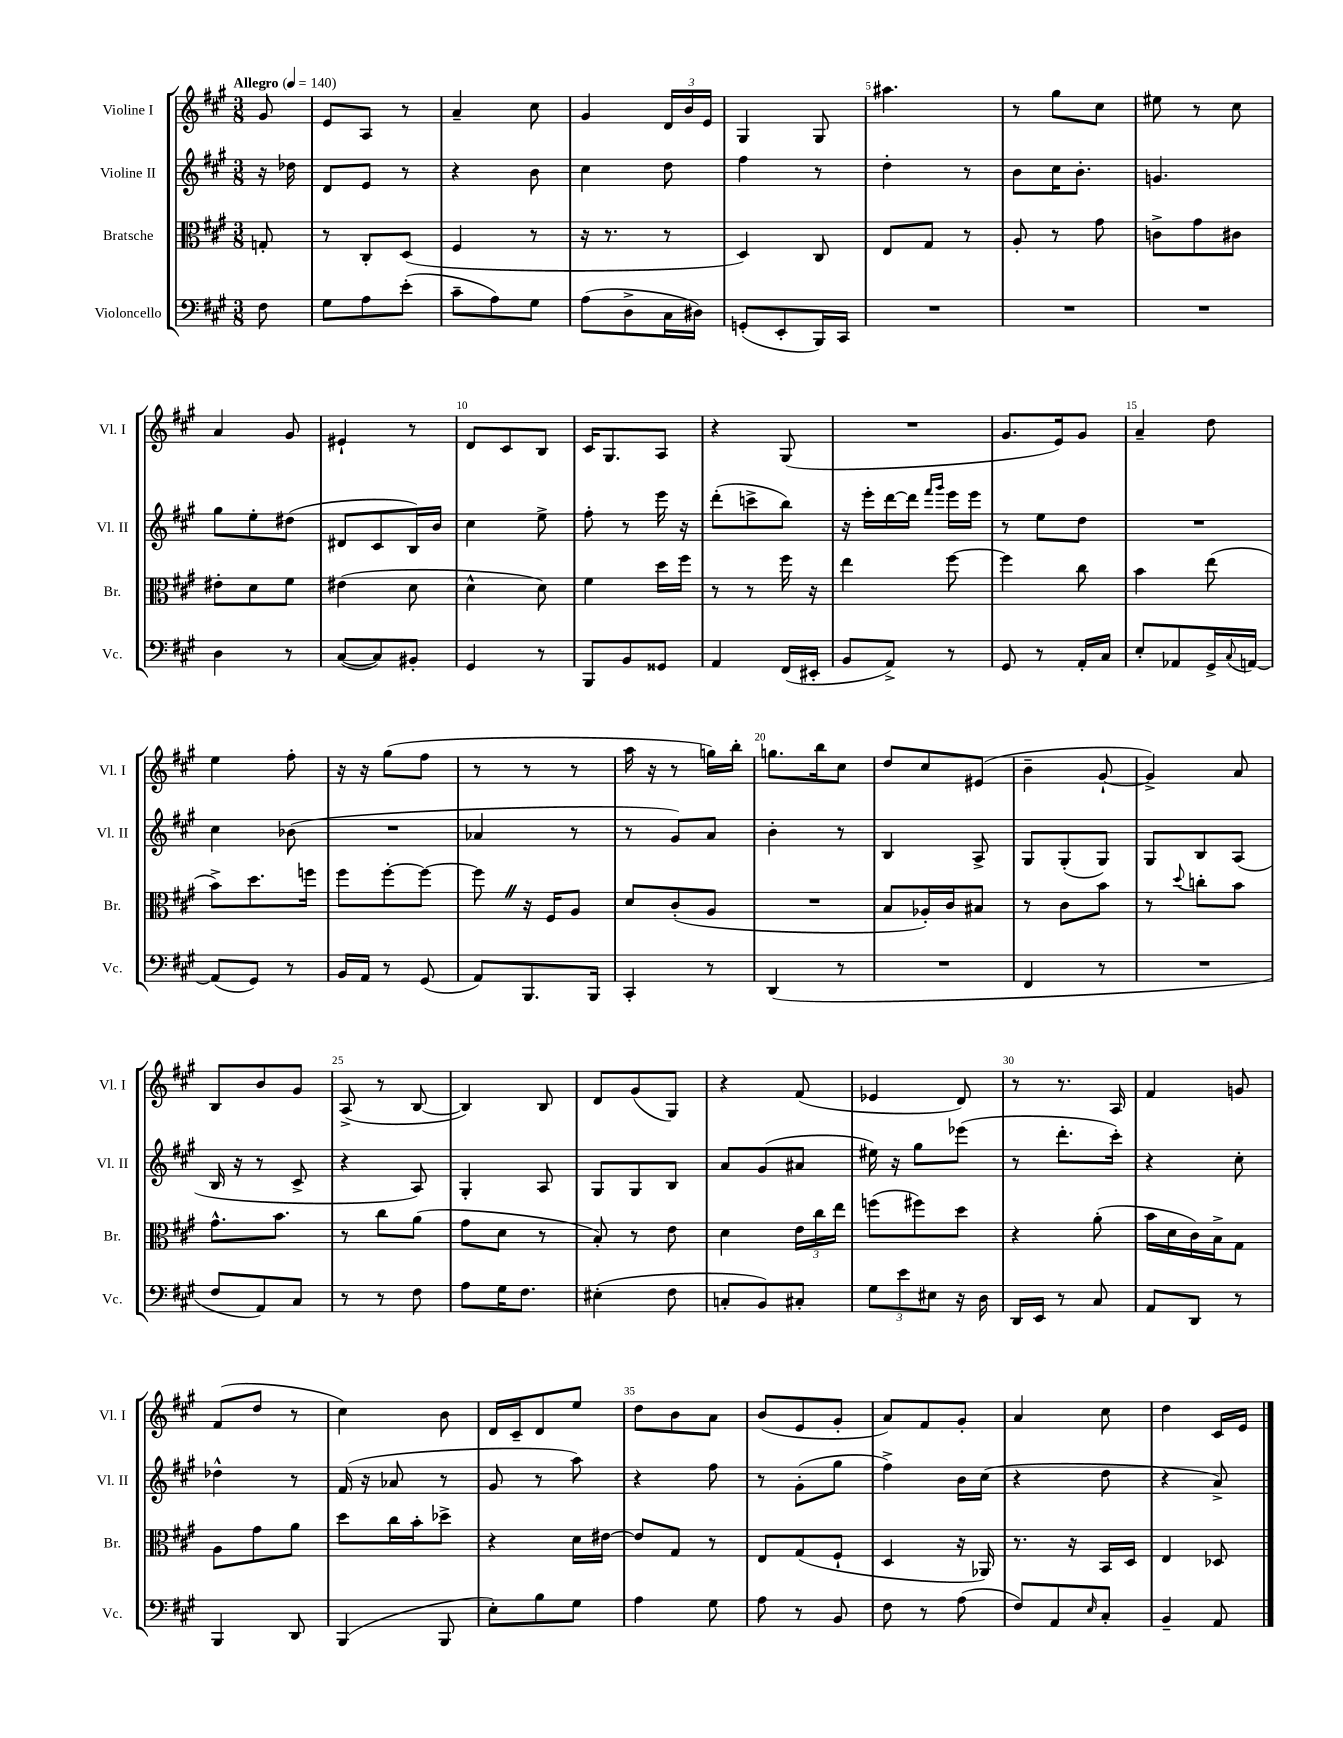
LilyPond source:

<<
\new StaffGroup <<
\new Staff = "s0" \with { instrumentName = "Violine I" shortInstrumentName = "Vl. I" } {
    \clef treble \key a \major \numericTimeSignature \time 3/8 \partial 8 \tempo "Allegro" 4 = 140
    gis'8 |
    e'8 a8 r8 |
    a'4-- cis''8 |
    gis'4 \tuplet 3/2 { d'16 b'16 e'16 } |
    gis4 gis8 |
    ais''4. |
    r8 gis''8 cis''8 |
    eis''8 r8 cis''8 |
    a'4 gis'8 |
    eis'4-! r8 |
    d'8 cis'8 b8 |
    cis'16 gis8. a8 |
    r4 gis8( |
    R4. |
    gis'8. e'16) gis'8 |
    a'4-- d''8 |
    e''4 fis''8-. |
    r16 r16 gis''8( fis''8 |
    r8 r8 r8 |
    a''16 r16 r8 g''16) b''16-. |
    g''8. b''16 cis''8 |
    d''8 cis''8 eis'8( |
    b'4-- gis'8~-! |
    gis'4->) a'8 |
    b8 b'8 gis'8 |
    a8->( r8 b8~ |
    b4) b8 |
    d'8 gis'8( gis8) |
    r4 fis'8( |
    ees'4 d'8) |
    r8 r8. a16 |
    fis'4 g'8 |
    fis'8( d''8 r8 |
    cis''4) b'8 |
    d'16 cis'16-- d'8 e''8 |
    d''8 b'8 a'8 |
    b'8( e'8 gis'8-. |
    a'8) fis'8 gis'8-. |
    a'4 cis''8 |
    d''4 cis'16 e'16 \bar "|." |
}
\new Staff = "s1" \with { instrumentName = "Violine II" shortInstrumentName = "Vl. II" } {
    \clef treble \key a \major \numericTimeSignature \time 3/8 \partial 8
    r16 des''16 |
    d'8 e'8 r8 |
    r4 b'8 |
    cis''4 d''8 |
    fis''4 r8 |
    d''4-. r8 |
    b'8 cis''16 b'8.-. |
    g'4. |
    gis''8 e''8-. dis''8( |
    dis'8 cis'8 b16) b'16 |
    cis''4 e''8-> |
    fis''8-. r8 e'''16 r16 |
    d'''8-.( c'''8-> b''8) |
    r16 e'''16-. d'''16~ d'''16 \grace { fis'''16 gis'''16 } e'''16 e'''16 |
    r8 e''8 d''8 |
    R4. |
    cis''4 bes'8( |
    R4. |
    aes'4 r8 |
    r8 gis'8) a'8 |
    b'4-. r8 |
    b4 a8-> |
    gis8 gis8-.( gis8) |
    gis8 b8 a8( |
    b16 r16 r8 cis'8-> |
    r4 a8) |
    gis4-. a8 |
    gis8 gis8 b8 |
    a'8 gis'8( ais'8 |
    eis''16) r16 gis''8 ees'''8( |
    r8 d'''8.-. cis'''16-.) |
    r4 cis''8-. |
    des''4-^ r8 |
    fis'16( r16 aes'8 r8 |
    gis'8 r8 a''8) |
    r4 fis''8 |
    r8 gis'8-.( gis''8 |
    fis''4->) b'16 cis''16( |
    r4 d''8 |
    r4 a'8->) \bar "|." |
}
\new Staff = "s2" \with { instrumentName = "Bratsche" shortInstrumentName = "Br." } {
    \clef alto \key a \major \numericTimeSignature \time 3/8 \partial 8
    g8-. |
    r8 cis8-. d8( |
    fis4 r8 |
    r16 r8. r8 |
    d4) cis8 |
    e8 gis8 r8 |
    a8-. r8 gis'8 |
    c'8-> gis'8 cis'8 |
    eis'8-. d'8 fis'8 |
    eis'4( d'8 |
    d'4-^ d'8) |
    fis'4 d''16 fis''16 |
    r8 r8 fis''16 r16 |
    e''4 fis''8~ |
    fis''4 cis''8 |
    b'4 e''8( |
    b'8->) d''8. f''16 |
    fis''8 fis''8~-. fis''8~ |
    fis''8 \once \override BreathingSign.text = \markup { \musicglyph "scripts.caesura.straight" } \breathe r16 fis16 a8 |
    d'8 cis'8-.( a8 |
    R4. |
    b8 aes16-.) cis'16 bis8 |
    r8 cis'8 b'8 |
    r8 \appoggiatura { d''8 } c''8-. b'8 |
    gis'8.-^ b'8. |
    r8 cis''8 a'8( |
    gis'8 d'8 r8 |
    b8-.) r8 e'8 |
    d'4 \tuplet 3/2 { e'16 cis''16 e''16 } |
    f''8( fis''8) d''8 |
    r4 a'8-.( |
    b'16 d'16 cis'16) b16-> gis8 |
    a8 gis'8 a'8 |
    d''8 cis''16 b'16-. des''8-> |
    r4 d'16 eis'16~ |
    eis'8 gis8 r8 |
    e8 gis8( fis8-! |
    d4 r16 aes,16) |
    r8. r16 b,16 d16 |
    e4 des8 \bar "|." |
}
\new Staff = "s3" \with { instrumentName = "Violoncello" shortInstrumentName = "Vc." } {
    \clef bass \key a \major \numericTimeSignature \time 3/8 \partial 8
    fis8 |
    gis8 a8 e'8-.( |
    cis'8-- a8) gis8 |
    a8( d8-> cis16 dis16) |
    g,8-.( e,8-. b,,16) cis,16 |
    R4. |
    R4. |
    R4. |
    d4 r8 |
    cis8~( cis8) bis,8-. |
    gis,4 r8 |
    b,,8 b,8 gisis,8 |
    a,4 fis,16( eis,16-. |
    b,8 a,8->) r8 |
    gis,8 r8 a,16-. cis16 |
    e8-. aes,8 gis,16-> \appoggiatura { cis8 } a,16~ |
    a,8( gis,8) r8 |
    b,16 a,16 r8 gis,8( |
    a,8) b,,8. b,,16 |
    cis,4-. r8 |
    d,4( r8 |
    R4. |
    fis,4 r8 |
    R4. |
    fis8 a,8) cis8 |
    r8 r8 fis8 |
    a8 gis16 fis8. |
    eis4-.( fis8 |
    c8-. b,8) cis8-. |
    \tuplet 3/2 { gis8 e'8 eis8 } r16 d16 |
    d,16 e,16 r8 cis8 |
    a,8 d,8 r8 |
    b,,4 d,8 |
    b,,4( b,,8 |
    e8-.) b8 gis8 |
    a4 gis8 |
    a8 r8 b,8 |
    fis8 r8 a8( |
    fis8) a,8 \grace { e16 } cis8-. |
    b,4-- a,8 \bar "|." |
}
>>
>>
\layout { \context { \Score \override BarNumber.break-visibility = ##(#f #t #t) barNumberVisibility = #(every-nth-bar-number-visible 5) } }
